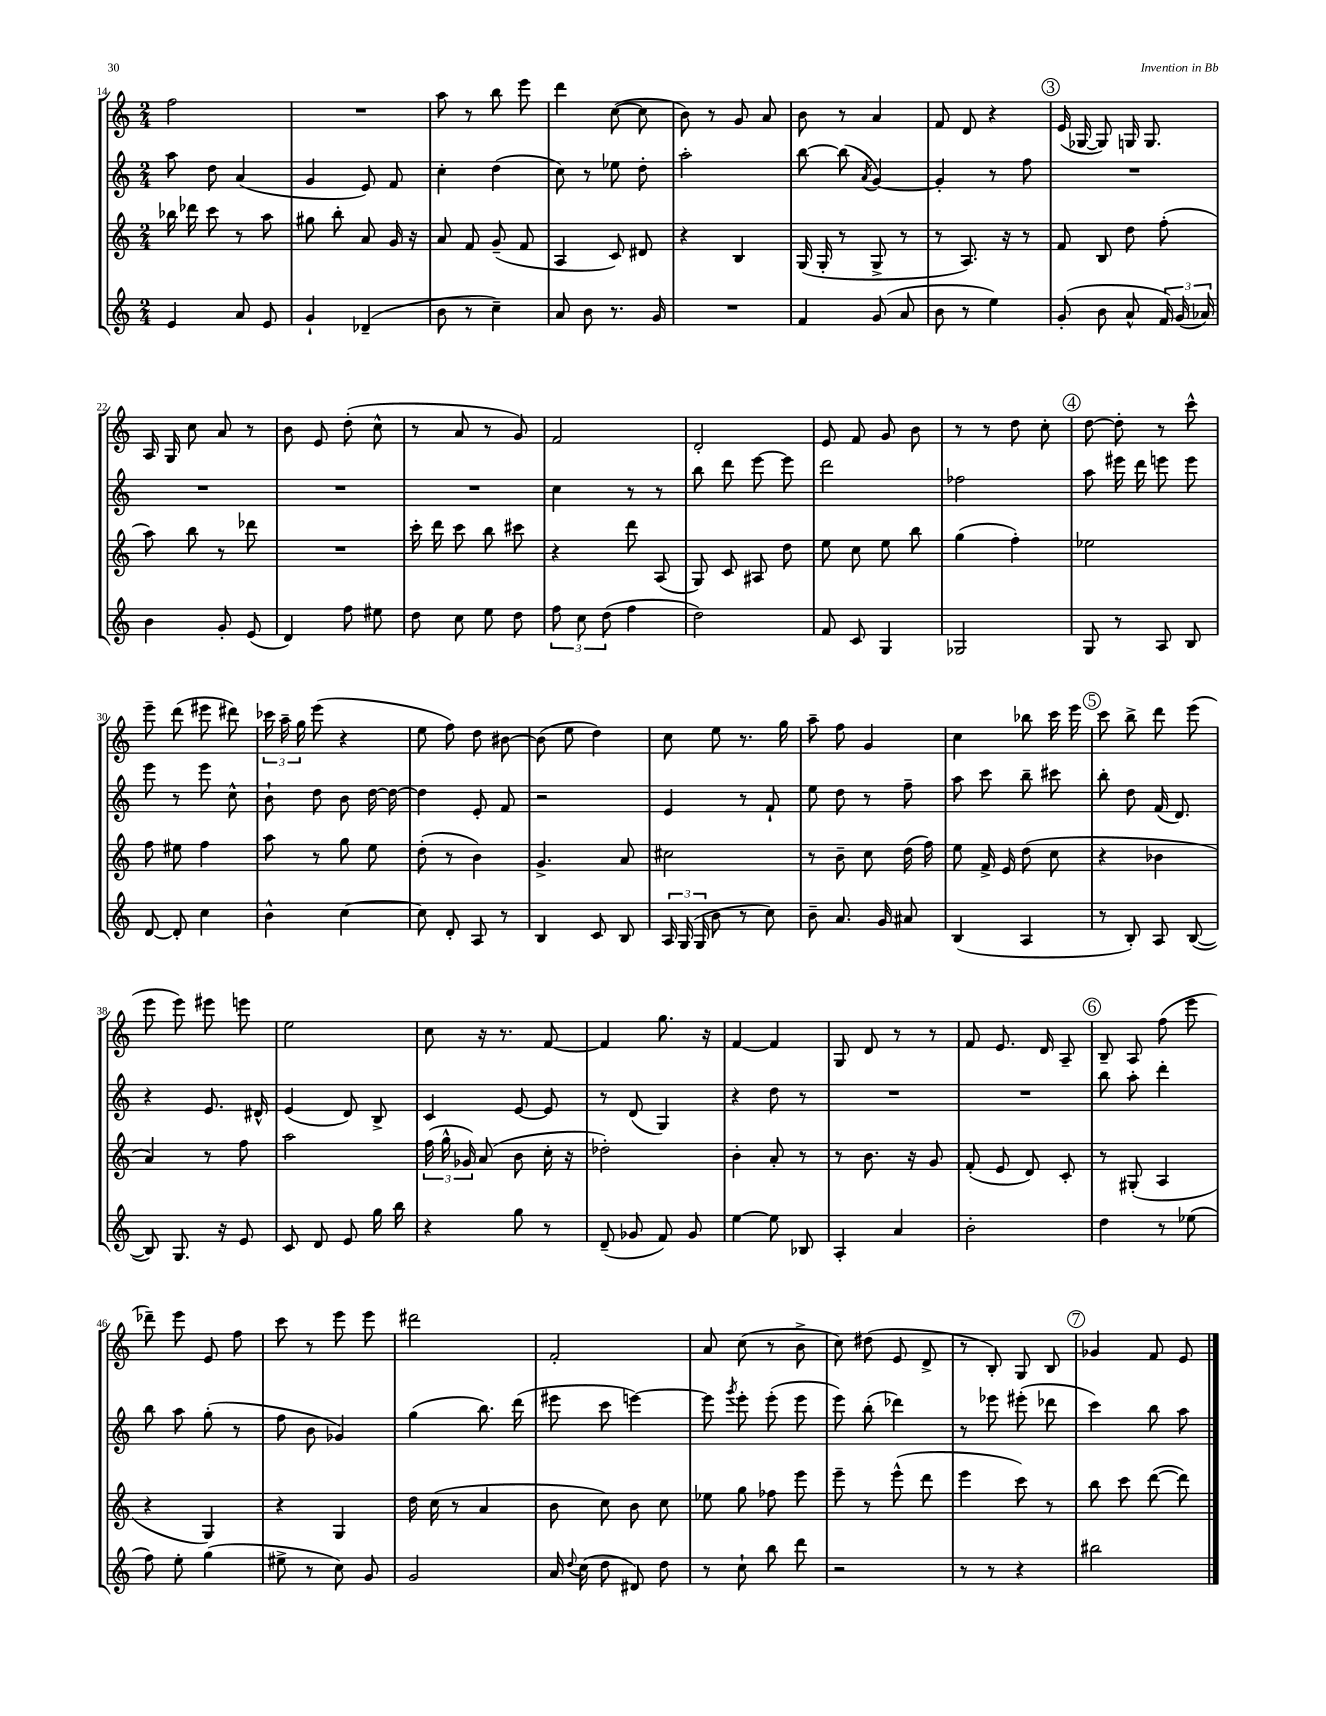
<<
\new StaffGroup <<
\new Staff = "s0" {
    \clef treble \key c \major \numericTimeSignature \time 2/4
    \autoBeamOff f''2 |
    R2 |
    a''8 r8 b''8 e'''8 |
    d'''4 c''8~( c''8 |
    b'8) r8 g'8 a'8 |
    b'8 r8 a'4 |
    f'8 d'8 r4 |
    \mark \markup { \circle "3" } e'16( ges16~ ges8) g16 g8. |
    a16 g16 c''8 a'8 r8 |
    b'8 e'8 d''8-.( c''8-^ |
    r8 a'8 r8 g'8) |
    f'2 |
    d'2-. |
    e'8 f'8 g'8 b'8 |
    r8 r8 d''8 c''8-. |
    \mark \markup { \circle "4" } d''8~ d''8-. r8 c'''8-^ |
    e'''8-- d'''8( eis'''8 dis'''8) |
    \tuplet 3/2 { ces'''16 a''16-- g''16 } e'''8( r4 |
    e''8 f''8) d''8 bis'8~ |
    bis'8( e''8 d''4) |
    c''8 e''8 r8. g''16 |
    a''8-- f''8 g'4 |
    c''4 bes''8 c'''16 e'''16 |
    \mark \markup { \circle "5" } c'''8 b''8-> d'''8 e'''8( |
    e'''8 e'''8) eis'''8 e'''8 |
    e''2 |
    c''8 r16 r8. f'8~ |
    f'4 g''8. r16 |
    f'4~ f'4 |
    g8 d'8 r8 r8 |
    f'8 e'8. d'16 a8-- |
    \mark \markup { \circle "6" } b8-- a8 f''8( e'''8 |
    des'''8--) e'''8 e'8 f''8 |
    c'''8 r8 e'''8 e'''8 |
    dis'''2 |
    f'2-. |
    a'8 c''8( r8 b'8-> |
    c''8) dis''8( e'8 d'8-> |
    r8 b8-.) g8 b8 |
    \mark \markup { \circle "7" } ges'4 f'8 e'8 \bar "|." |
}
\new Staff = "s1" {
    \clef treble \key c \major \numericTimeSignature \time 2/4
    \autoBeamOff a''8 d''8 a'4( |
    g'4 e'8) f'8 |
    c''4-. d''4( |
    c''8) r8 ees''8 d''8-. |
    a''2-. |
    b''8~ b''8( \acciaccatura { a'8 } g'4~) |
    g'4-. r8 f''8 |
    \mark \markup { \circle "3" } R2 |
    R2 |
    R2 |
    R2 |
    c''4 r8 r8 |
    b''8 d'''8 e'''8~ e'''8 |
    d'''2 |
    fes''2 |
    \mark \markup { \circle "4" } a''8 eis'''16 d'''16 e'''8 e'''8 |
    e'''8 r8 e'''8 c''8-^ |
    b'8-! d''8 b'8 d''16~ d''16~ |
    d''4 e'8-. f'8 |
    r2 |
    e'4 r8 f'8-! |
    e''8 d''8 r8 f''8-- |
    a''8 c'''8 b''8-- cis'''8 |
    \mark \markup { \circle "5" } b''8-. d''8 f'16( d'8.) |
    r4 e'8. dis'16-^ |
    e'4( d'8) b8-> |
    c'4 e'8~ e'8 |
    r8 d'8( g4) |
    r4 d''8 r8 |
    R2 |
    R2 |
    \mark \markup { \circle "6" } b''8 a''8-. d'''4-. |
    b''8 a''8 g''8-.( r8 |
    f''8 b'8 ges'4) |
    g''4( b''8.) d'''16( |
    eis'''8 c'''8 e'''4~) |
    e'''8 \acciaccatura { g'''8 } e'''8-. e'''8-.( e'''8 |
    e'''8) b''8-.( des'''4) |
    r8 ees'''8 eis'''8-.( des'''8 |
    \mark \markup { \circle "7" } c'''4) b''8 a''8 \bar "|." |
}
\new Staff = "s2" {
    \clef treble \key c \major \numericTimeSignature \time 2/4
    \autoBeamOff bes''16 des'''16 c'''8 r8 a''8 |
    gis''8 b''8-. a'8 g'16 r16 |
    a'8 f'8 g'8--( f'8 |
    a4 c'8) dis'8 |
    r4 b4 |
    g16( g16-. r8 g8-> r8 |
    r8 a8.) r16 r8 |
    \mark \markup { \circle "3" } f'8 b8 d''8 f''8-.( |
    a''8) b''8 r8 des'''8 |
    R2 |
    c'''16-. d'''16 c'''8 b''8 cis'''8 |
    r4 d'''8 a8( |
    g8) c'8 ais8 d''8 |
    e''8 c''8 e''8 b''8 |
    g''4( f''4-.) |
    \mark \markup { \circle "4" } ees''2 |
    f''8 eis''8 f''4 |
    a''8 r8 g''8 e''8 |
    d''8-.( r8 b'4) |
    g'4.-> a'8 |
    cis''2 |
    r8 b'8-- c''8 d''16( f''16) |
    e''8 f'16-> e'16 d''8( c''8 |
    \mark \markup { \circle "5" } r4 bes'4 |
    a'4) r8 f''8 |
    a''2 |
    \tuplet 3/2 { f''16( g''16-^ ges'16) } a'8( b'8 c''16-. r16 |
    des''2-.) |
    b'4-. a'8-. r8 |
    r8 b'8. r16 g'8 |
    f'8-.( e'8 d'8) c'8-. |
    \mark \markup { \circle "6" } r8 gis8-.( a4 |
    r4 g4) |
    r4 g4 |
    d''16 c''16( r8 a'4 |
    b'8 c''8) b'8 c''8 |
    ees''8 g''8 fes''8 e'''8 |
    e'''8-- r8 e'''8-^( d'''8 |
    e'''4 c'''8) r8 |
    \mark \markup { \circle "7" } b''8 c'''8 d'''8~( d'''8) \bar "|." |
}
\new Staff = "s3" {
    \clef treble \key c \major \numericTimeSignature \time 2/4
    \autoBeamOff e'4 a'8 e'8 |
    g'4-! des'4--( |
    b'8 r8 c''4--) |
    a'8 b'8 r8. g'16 |
    R2 |
    f'4 g'8( a'8 |
    b'8 r8 e''4) |
    \mark \markup { \circle "3" } g'8-.( b'8 a'8-^ \tuplet 3/2 { f'16) g'16( aes'16) } |
    b'4 g'8-. e'8( |
    d'4) f''8 eis''8 |
    d''8 c''8 e''8 d''8 |
    \tuplet 3/2 { f''8 c''8 d''8( } f''4 |
    d''2) |
    f'8 c'8 g4 |
    ges2 |
    \mark \markup { \circle "4" } g8 r8 a8 b8 |
    d'8~ d'8-. c''4 |
    b'4-^ c''4~ |
    c''8 d'8-. a8 r8 |
    b4 c'8 b8 |
    \tuplet 3/2 { a16 g16( g16 } b'8 r8 c''8) |
    b'8-- a'8. g'16 ais'8 |
    b4( a4 |
    \mark \markup { \circle "5" } r8 b8-.) a8 b8~( |
    b8) g8. r16 e'8 |
    c'8 d'8 e'8 g''16 b''16 |
    r4 g''8 r8 |
    d'8--( ges'8 f'8) ges'8 |
    e''4~ e''8 bes8 |
    a4-. a'4 |
    b'2-. |
    \mark \markup { \circle "6" } d''4 r8 ees''8( |
    f''8) e''8-. g''4( |
    eis''8-> r8 c''8) g'8 |
    g'2 |
    a'16 \appoggiatura { d''8 } c''16( d''8 dis'8) d''8 |
    r8 c''8-! b''8 d'''8 |
    r2 |
    r8 r8 r4 |
    \mark \markup { \circle "7" } bis''2 \bar "|." |
}
>>
>>
\layout { \context { \Score currentBarNumber = #14 } }
